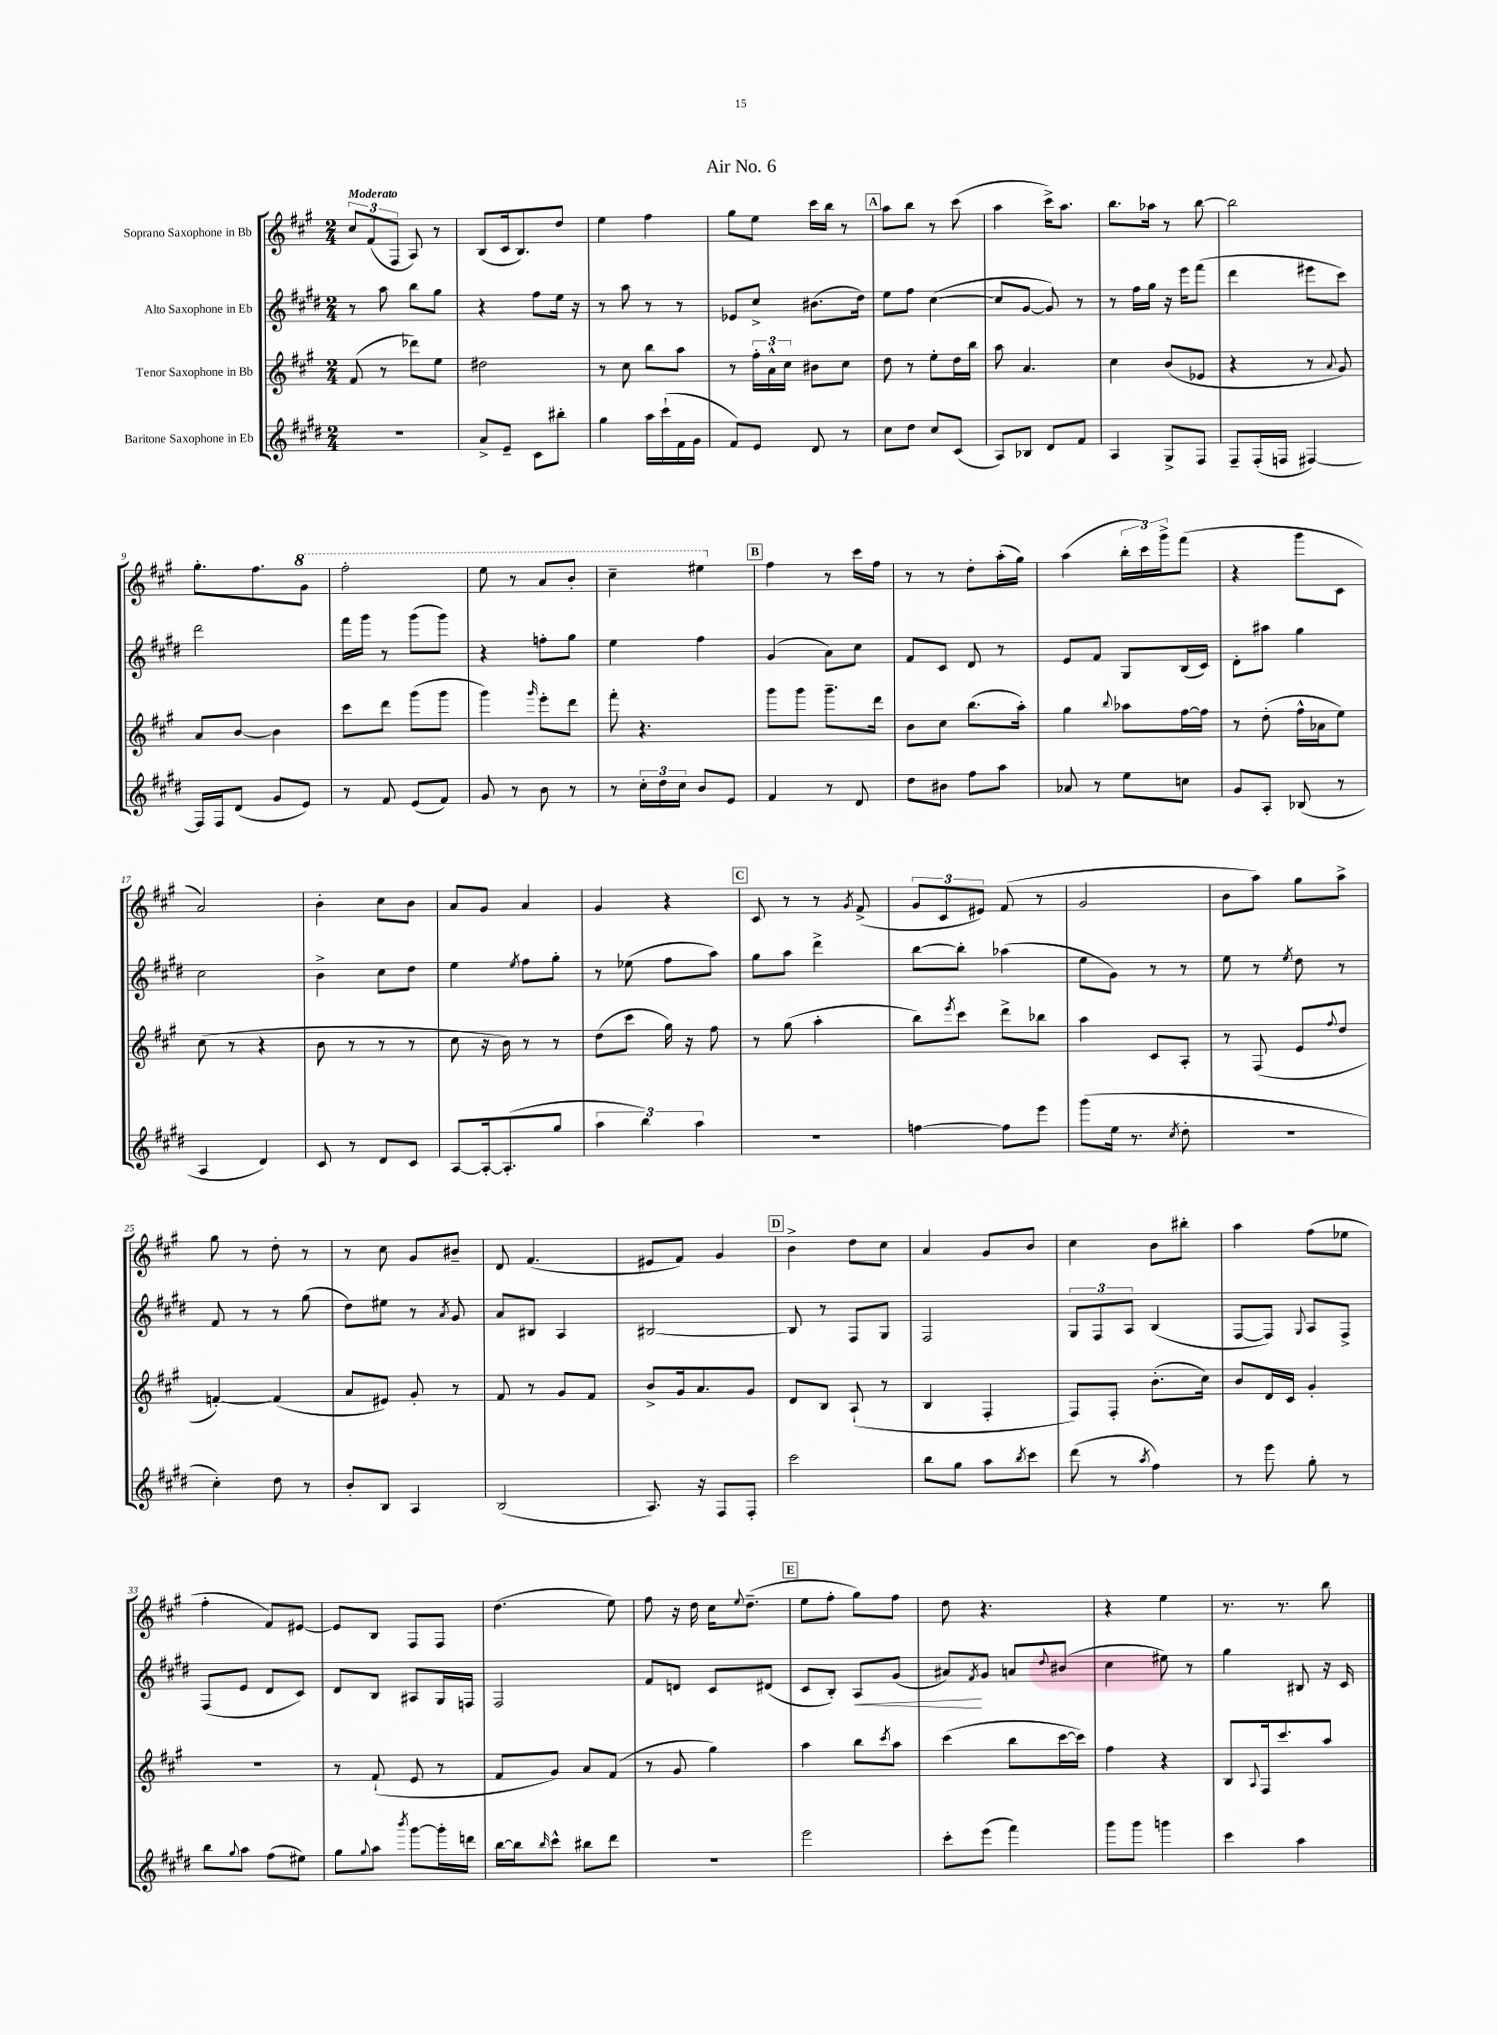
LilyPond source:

\header { title = "Air No. 6" }
<<
\new StaffGroup <<
\new Staff = "s0" \with { instrumentName = "Soprano Saxophone in Bb" } {
    \clef treble \key a \major \numericTimeSignature \time 2/4 \tempo "Moderato"
    \tuplet 3/2 { cis''8 fis'8( fis8 } a8) r8 |
    b8( cis'16 b8.) d''8 |
    e''4 fis''4 |
    gis''8 e''8 cis'''16 b''16 r8 |
    \mark \markup { \box "A" } a''8 b''8 r8 cis'''8( |
    a''4 cis'''16->) a''8. |
    b''8. aes''16 r8 b''8~ |
    b''2 |
    gis''8.-. fis''8. \ottava #1 gis''8 |
    fis'''2-. |
    e'''8 r8 a''8 b''8-. |
    cis'''4-- eis'''4 \ottava #0 |
    \mark \markup { \box "B" } fis''4 r8 cis'''16 fis''16 |
    r8 r8 d''8-. a''16-.( gis''16) |
    a''4( \tuplet 3/2 { b''16-. cis'''16) gis'''16-> } fis'''8( |
    r4 gis'''8 cis'8 |
    a'2) |
    b'4-. cis''8 b'8 |
    a'8 gis'8 a'4 |
    gis'4 r4 |
    \mark \markup { \box "C" } cis'8 r8 r8 \acciaccatura { gis'8 } fis'8->( |
    \tuplet 3/2 { gis'8 cis'8 eis'8) } fis'8( r8 |
    gis'2 |
    b'8 a''8) gis''8 a''8-> |
    gis''8 r8 d''8-. r8 |
    r8 cis''8 gis'8 bis'8-- |
    d'8 fis'4.( |
    eis'8 fis'8) gis'4 |
    \mark \markup { \box "D" } b'4-> d''8 cis''8 |
    a'4 gis'8 b'8 |
    cis''4 b'8 bis''8-. |
    a''4 fis''8( ees''8 |
    fis''4-. fis'8) eis'8~ |
    eis'8 b8 fis8 fis8 |
    d''4.( e''8) |
    fis''8 r16 d''16 cis''16 \appoggiatura { e''8 } d''8.--( |
    \mark \markup { \box "E" } e''8 fis''8-. gis''8) fis''8 |
    d''8 r4. |
    r4 e''4 |
    r8. r8. b''8 \bar "|." |
}
\new Staff = "s1" \with { instrumentName = "Alto Saxophone in Eb" } {
    \clef treble \key e \major \numericTimeSignature \time 2/4
    r8 a''8 b''8 gis''8 |
    r4 fis''8 e''16 r16 |
    r8 a''8 r8 r8 |
    ees'8 cis''8-> bis'8.( dis''16) |
    \mark \markup { \box "A" } e''8 fis''8 cis''4~( |
    cis''8 gis'8~ gis'8) r8 |
    r8 fis''16 gis''16 r16 e'''16 fis'''8( |
    dis'''4 eis'''8 cis'''8) |
    dis'''2 |
    fis'''16 gis'''16 r8 gis'''8( gis'''8) |
    r4 f''8-. gis''8 |
    e''4 fis''4 |
    \mark \markup { \box "B" } gis'4( a'8) cis''8 |
    fis'8 cis'8 dis'8 r8 |
    e'8 fis'8 gis8 b16( cis'16) |
    dis'8-. ais''8 gis''4 |
    cis''2 |
    b'4-> cis''8 dis''8 |
    e''4 \acciaccatura { e''8 } fis''8 gis''8-. |
    r8 ees''8( fis''8 a''8) |
    \mark \markup { \box "C" } gis''8 a''8 dis'''4-> |
    b''8~ b''8-. aes''4( |
    e''8 gis'8) r8 r8 |
    e''8 r8 \acciaccatura { e''8 } dis''8 r8 |
    fis'8 r8 r8 gis''8( |
    dis''8) eis''8 r8 \acciaccatura { a'8 } gis'8 |
    a'8 bis8 a4 |
    bis2~ |
    \mark \markup { \box "D" } bis8 r8 fis8 gis8 |
    fis2 |
    \tuplet 3/2 { gis8 fis8 a8 } b4( |
    fis8~ fis8) \appoggiatura { gis8 } a8 fis8-> |
    fis8( e'8 dis'8 cis'8) |
    dis'8 b8 ais8 gis16 f16 |
    fis2 |
    fis'8 d'8 cis'8 dis'8( |
    \mark \markup { \box "E" } cis'8 b8-.) a8\< gis'8( |
    ais'8\!) \acciaccatura { fis'8 } gis'8 a'8 \appoggiatura { dis''8 } bis'8( |
    cis''4 eis''8) r8 |
    gis''4 bis8 r16 cis'16 \bar "|." |
}
\new Staff = "s2" \with { instrumentName = "Tenor Saxophone in Bb" } {
    \clef treble \key a \major \numericTimeSignature \time 2/4
    fis'8( r8 des'''8) e''8 |
    dis''2 |
    r8 cis''8 b''8 a''8 |
    r8 \tuplet 3/2 { fis''16-. a'16-^ cis''16 } bis'8 cis''8 |
    \mark \markup { \box "A" } d''8 r8 e''8-. d''16 b''16 |
    a''8 a'4. |
    cis''4 b'8( ees'8 |
    r4 r8 \appoggiatura { a'8 } gis'8) |
    a'8 b'8~ b'4 |
    cis'''8 d'''8 gis'''8( gis'''8 |
    gis'''4) \grace { gis'''16 } e'''8-. d'''8 |
    fis'''8-. r4. |
    \mark \markup { \box "B" } gis'''8 gis'''8 gis'''8.-- d'''16 |
    b'8 cis''8 b''8.( a''16-.) |
    gis''4 \appoggiatura { b''8 } aes''8 fis''16~ fis''16 |
    r8 d''8-.( fis''16-^ aes'16 e''8) |
    cis''8( r8 r4 |
    b'8 r8 r8 r8 |
    cis''8 r16 b'16) r8 r8 |
    d''8( cis'''8 gis''16) r16 fis''8 |
    \mark \markup { \box "C" } r8 gis''8( a''4-. |
    b''8) \acciaccatura { e'''8 } cis'''8 d'''8-> bes''8 |
    a''4 cis'8 a8-. |
    r8 fis8( e'8 \appoggiatura { fis''8 } d''8 |
    f'4~-.) f'4( |
    a'8 eis'8) gis'8-. r8 |
    fis'8 r8 gis'8 fis'8 |
    b'8-> gis'16 a'8. gis'8 |
    \mark \markup { \box "D" } d'8 b8 a8-!( r8 |
    b4 fis4-. |
    fis8) fis8-. b'8.-.( cis''16) |
    b'8 d'16 cis'16 gis'4-. |
    R2 |
    r8 fis'8-!( e'8 r8 |
    fis'8 gis'8) a'8 fis'8( |
    r8 gis'8 gis''4) |
    \mark \markup { \box "E" } a''4 b''8 \acciaccatura { cis'''8 } a''8 |
    cis'''4( b''8 cis'''16~ cis'''16) |
    fis''4 r4 |
    b8 \appoggiatura { a8 } fis16 cis'''8. a''8 \bar "|." |
}
\new Staff = "s3" \with { instrumentName = "Baritone Saxophone in Eb" } {
    \clef treble \key e \major \numericTimeSignature \time 2/4
    r2 |
    a'8-> e'8-- cis'8 bis''8-. |
    gis''4 a''16 cis'''16-!( fis'16 gis'16 |
    fis'8) e'8 dis'8 r8 |
    \mark \markup { \box "A" } cis''8 dis''8 cis''8 cis'8( |
    a8) bes8 dis'8 fis'8 |
    a4 gis8-> fis8 |
    fis8-- fis16-.( f16 fis4~) |
    fis16 fis16 dis'8( gis'8 e'8) |
    r8 fis'8 e'8( fis'8) |
    gis'8 r8 b'8 r8 |
    r8 \tuplet 3/2 { cis''16-. dis''16 cis''16 } b'8 e'8 |
    \mark \markup { \box "B" } fis'4 r8 dis'8 |
    dis''8 bis'8 fis''8 a''8 |
    aes'8 r8 e''8 c''8 |
    gis'8 a8-. bes8( r8 |
    a4 dis'4) |
    cis'8 r8 dis'8 cis'8 |
    a8~ a16~-. a8.-.( gis''8 |
    \tuplet 3/2 { a''4 b''4) a''4 } |
    \mark \markup { \box "C" } R2 |
    f''4~ f''8 e'''8 |
    gis'''8( e''16 r8. \acciaccatura { cis''8 } dis''8-. |
    r2 |
    cis''4-.) dis''8 r8 |
    b'8-. b8 a4 |
    b2( |
    a8.) r16 fis8 fis8-. |
    \mark \markup { \box "D" } cis'''2 |
    b''8 gis''8 a''8 \acciaccatura { b''8 } cis'''8 |
    dis'''8( r8 \acciaccatura { a''8 } fis''4) |
    r8 e'''8 gis''8-. r8 |
    b''8 \appoggiatura { gis''8 } a''8 fis''8( eis''8) |
    gis''8 \appoggiatura { gis''8 } a''8 \acciaccatura { b'''8 } gis'''8~ gis'''16-. d'''16 |
    b''16~ b''16 \grace { b''16 } cis'''8-^ bis''8 dis'''8 |
    R2 |
    \mark \markup { \box "E" } e'''2 |
    cis'''8-. e'''8( fis'''4) |
    gis'''8 gis'''8 g'''4 |
    cis'''4 a''4 \bar "|." |
}
>>
>>
